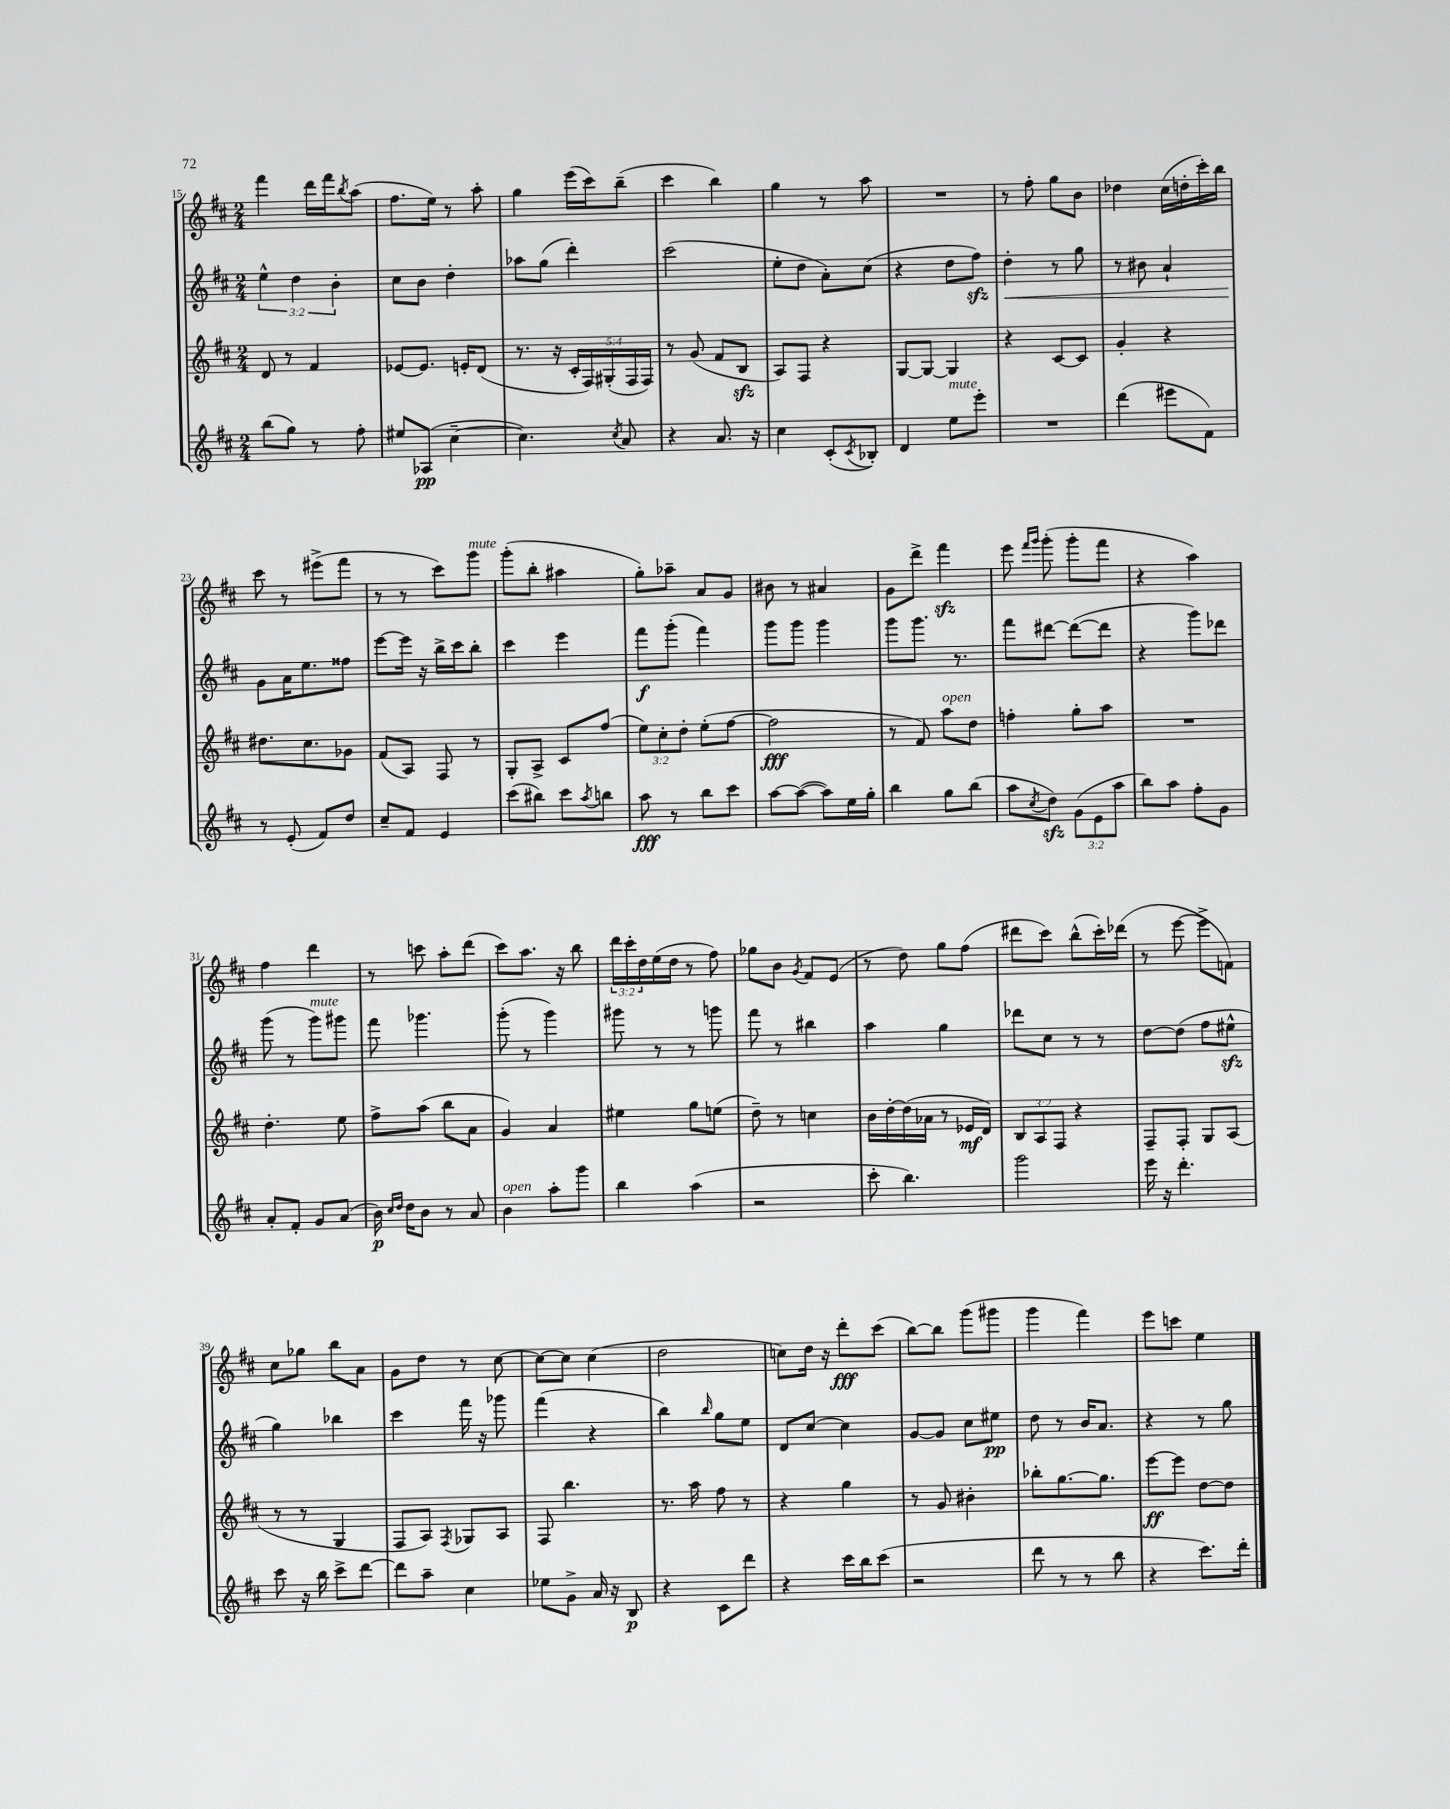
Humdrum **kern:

**kern	**kern	**kern	**kern
*staff4	*staff3	*staff2	*staff1
*clefG2	*clefG2	*clefG2	*clefG2
*k[f#c#]	*k[f#c#]	*k[f#c#]	*k[f#c#]
*M2/4	*M2/4	*M2/4	*M2/4
(8bb	8d	6ee^^	4fff#
8gg)	8r	.	.
.	.	6dd	.
8r	4f#	.	16ddd
.	.	.	16fff#
.	.	6b'	.
.	.	.	8qbb
8ff#'	.	.	(8aa
=	=	=	=
8ee#	[8e-	8cc#	8.ff#
(8A-	8.e-]	8b	.
.	.	.	16ee)
[4cc#~	.	4dd'	8r
.	16e'	.	.
.	(8d	.	8aa'
=	=	=	=
4.cc#])	8.r	8aa-	4gg
.	.	(8gg	.
.	16r	.	.
.	20c#'	4ddd')	(16eee
.	20F#)	.	.
.	.	.	16ccc#)
.	(20G#'	.	.
8qcc#	.	.	.
8a	.	.	(8bb~
.	20F#	.	.
.	20F#)	.	.
=	=	=	=
4r	8r	(2ccc#	4ccc#
.	(8g	.	.
8.a	8f#	.	4bb)
.	8B	.	.
16r	.	.	.
=	=	=	=
4cc#	8A)	8ee'	4gg
.	8F#	8dd	.
(8c#'	4r	8a')	8r
8qc#	.	.	.
8B-')	.	(8cc#	8aa
=	=	=	=
4d	[8G	4r	2r
.	8G_	.	.
8ee	4G]	8dd	.
8eee'	.	8ff#)	.
=	=	=	=
2r	4r	4dd'	8r
.	.	.	8ff#'
.	[8c#	8r	8gg
.	8c#]	8gg	8b
=	=	=	=
(4ddd	4g'	8r	4dd-
.	.	8b#	.
8eee#	4r	4a`	(16cc#
.	.	.	16dd'
8f#)	.	.	16ccc#')
.	.	.	16bb
=	=	=	=
8r	8.dd#	8g	8ccc#
(8e'	.	16a	8r
.	8.cc#	8.ee	.
8f#)	.	.	(8eee#^
8dd	8g-	8ff##	8fff#
=	=	=	=
8cc#~	(8f#	[8eee	8r
8f#	8A)	16eee]	8r
.	.	16r	.
4e	8F#	16bb^	8ccc#)
.	.	16ccc#	.
.	8r	8bb'	8ggg
=	=	=	=
(8ccc#	8G'	4ccc#	(8ggg'
8bb#)	8A^	.	8bb'
8ccc#	8c#	4eee	4aa#
8qaa	.	.	.
8bb	(8ff#	.	.
=	=	=	=
8aa	12ee)	8fff#	8gg')
.	12cc#'	.	.
8r	.	(8ggg'	8aa-~
.	12dd'	.	.
8bb	(8ee'	4fff#)	8a
8ccc#	[8ff#	.	8g
=	=	=	=
[8aa	2ff#]	8ggg	8b#
(8aa_	.	8ggg	8r
8aa])	.	4ggg	4a#
16ee	.	.	.
16gg'	.	.	.
=	=	=	=
4bb	8r	8ggg	8g
.	8f#)	8.ggg	8ddd^
8gg	8aa	.	4fff#
.	.	8.r	.
(8bb	8dd	.	.
=	=	=	=
8aa	4ff'	8fff#	8eee
.	.	.	16qqfff#
8qcc#	.	.	16qqggg
8dd)	.	[8ddd#	(8ggg'
(12g	8gg'	(8ddd#_	8ggg'
12e	.	.	.
.	8aa	8ddd#]	8fff#
12aa	.	.	.
=	=	=	=
8bb)	2r	4r	4r
8aa	.	.	.
8ff#'	.	8ggg)	4aa)
8g	.	8ddd-	.
=	=	=	=
8a'	4.dd'	(8ggg	4ff#
8f#'	.	8r	.
8g	.	8ggg)	4ddd
(8a	8ee	8ggg#	.
=	=	=	=
16b)	8ff#^	8fff#	8r
16qqcc#	.	.	.
16qqdd	.	.	.
16dd	.	.	.
8b	(8aa	4.ggg-	8ccc
8r	8bb	.	8aa'
8a	8a	.	(8ddd
=	=	=	=
4b	4g)	(8ggg'	8ccc#)
.	.	8r	8.aa
8aa'	4a	4ggg)	.
.	.	.	16r
8ggg	.	.	8bb
=	=	=	=
4bb	4ee#	8ggg#	24ddd
.	.	.	24ccc#'
.	.	.	24dd
.	.	8r	(16ee
.	.	.	16dd
(4aa	8gg	8r	8r
.	(8ee	8ggg	8ff#)
=	=	=	=
2r	8dd~)	8fff#	8gg-
.	8r	8r	8b
.	.	.	8qg
.	4cc	4bb#	8f#
.	.	.	(8e
=	=	=	=
8ccc#'	16b	4aa	8r
.	[16dd'	.	.
4.bb)	(16dd]	.	8dd)
.	16a-	.	.
.	8r	4gg	8gg
.	16e-	.	(8ff#
.	16d)	.	.
=	=	=	=
2ggg	12B	8ddd-	8ddd#
.	12A	.	.
.	.	8cc#	8ccc#)
.	12F#	.	.
.	4r	8r	(8bb^^
.	.	8r	16ccc#')
.	.	.	(16ddd-
=	=	=	=
16eee	8F#~	[8dd	8r
16r	.	.	.
4.ddd'	8F#'	(8dd]	[8eee
.	8G	8ff#	8eee^]
.	(8A	8ee#^^	8f)
=	=	=	=
8ccc#	8r	4gg)	8cc#
16r	8r	.	8gg-
16bb	.	.	.
8ccc#^	4G	4bb-	8bb
[8ddd	.	.	8a
=	=	=	=
8ddd]	8F#	4ccc#	8g
8aa~	8A)	.	8dd
.	8qF#	.	.
4cc#	8G-	16fff#	8r
.	.	16r	.
.	8A	8ggg-	[8cc#
=	=	=	=
8ee-	8F#	(4fff#	8cc#_
8g^	4.bb	.	8cc#]
16a	.	4r	(4cc#
16r	.	.	.
8B	.	.	.
=	=	=	=
4r	8.r	4bb)	2dd
.	16aa	.	.
.	.	16qqbb	.
8c#	8ff#	8gg	.
8ddd	8r	8ee	.
=	=	=	=
4r	4r	8d	8cc)
.	.	[8cc#	16dd
.	.	.	16r
16ccc#	4gg	4cc#]	8ddd'
16bb	.	.	.
(8ccc#	.	.	(8ccc#
=	=	=	=
2r	8r	[8g	[8bb)
.	8g	8g]	8bb]
.	4b#'	8cc#	(8ggg
.	.	8ee#	8ggg#
=	=	=	=
8ddd	8bb-'	8dd	4ggg
8r	[8.gg	8r	.
8r	.	16b	4fff#)
.	8.gg]	8.a	.
8bb	.	.	.
=	=	=	=
4r	[8eee	4r	8eee
.	8eee]	.	8ccc
8.ccc#)	[8dd	8r	4ee
.	8dd]	8gg	.
16ddd'	.	.	.
==	==	==	==
*-	*-	*-	*-
